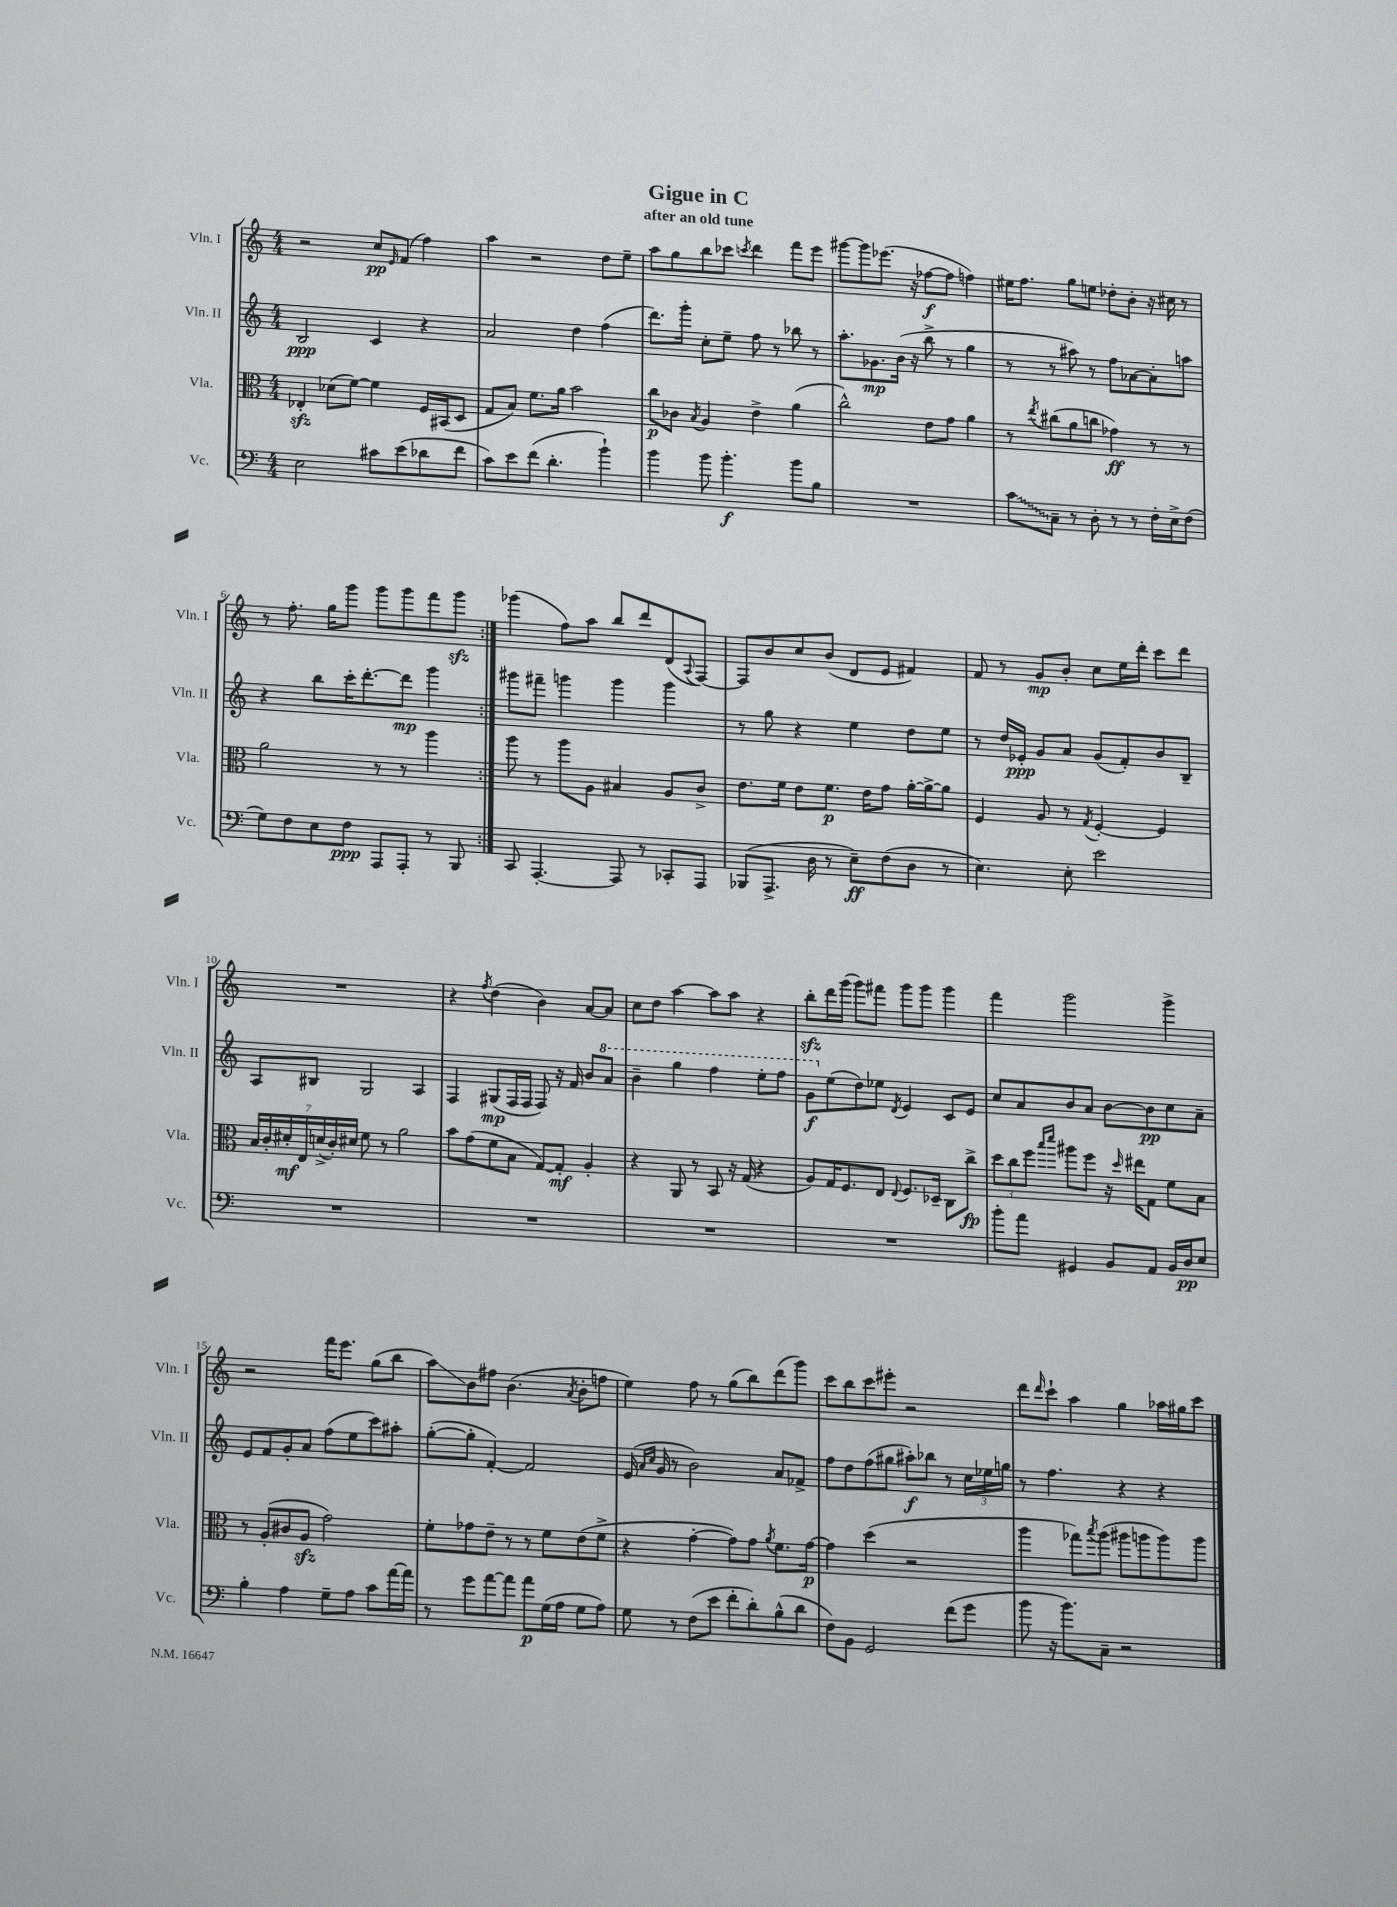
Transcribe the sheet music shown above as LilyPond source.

\header { title = "Gigue in C" subtitle = "after an old tune" }
<<
\new StaffGroup <<
\new Staff = "s0" \with { instrumentName = "Vln. I" shortInstrumentName = "Vln. I" } {
    \clef treble \key c \major \numericTimeSignature \time 4/4
    \repeat volta 2 { r2 c''8\pp \grace { e'16 } f'8( f''4) |
    a''4 r2 d''8 e''8-- |
    a''8 g''8 b''8 ces'''8 \acciaccatura { c'''8 } d'''4 f'''8 e'''8 |
    gis'''8~ gis'''8 ees'''8.( r16 fes''8~\f fes''8 f''4) |
    eis''16 f''8. g''8 e''8 des''8-. b'8-. r16 cis''16 r8 |
    r8 f''8.-. g''16 g'''8 g'''8 g'''8 f'''8 g'''8\sfz | }
    ges'''4( f''8) a''8 b''8 d'''8 d'8( \appoggiatura { a8 } f8~) |
    f8 b'8 c''8 b'8( d'8 e'8 fis'4) |
    f'8 r8 g'8\mp b'8-. c''8 e''16 d'''16-. c'''8 d'''8 |
    R1 |
    r4 \acciaccatura { f''8 } d''4( b'4) a'8~ a'8 |
    c''8 d''8 a''4~ a''8 a''8 r4 |
    b''8-.\sfz d'''16 g'''16( g'''8) fis'''8 g'''8 g'''8 g'''4 |
    f'''4 g'''2 g'''4-> |
    r2 f'''16 e'''8. g''8( b''8 |
    a''8\glissando) b'8 fis''8 b'4.( \acciaccatura { a'8 } b'8-. f''8 |
    e''4) f''8 r8 g''8( b''8) d'''8( g'''8) |
    c'''8 b''8 c'''8 eis'''8-. r2 |
    d'''8 \grace { d'''16 } c'''8-! a''4 g''4 aes''16 gis''16 c'''8 \bar "|." |
}
\new Staff = "s1" \with { instrumentName = "Vln. II" shortInstrumentName = "Vln. II" } {
    \clef treble \key c \major \numericTimeSignature \time 4/4
    \repeat volta 2 { b2\ppp c'4 r4 |
    a'2 d''4 f''4( |
    d'''8.) g'''16-. c''8-. e''8-- f''8 r8 bes''8 r8 |
    a''8.-. ges'8.\mp b'16( r16 b''8-> r8 g''4 |
    r8 r8 ais''8) r8 f''8 aes'8~ aes'8-. a''8 |
    r4 b''8 c'''16-. d'''8.~-. d'''8\mp g'''4 | }
    gis'''8 fis'''8-- g'''4 g'''4 g'''4 |
    r8 g''8 r4 e''4 d''8 e''8 |
    r8 d''16 ees'16-.\ppp g'8 a'8 g'8( f'8-.) b'8 b8-- |
    a8 bis8 g2 a4 |
    f4 gis8\mp( f16 f16 f8) r16 f'16 b'8 \ottava #1 a''8 |
    b''4-- g'''4 f'''4 e'''8-. f'''8 |
    g''8\f \ottava #0 e''8( d''8) ees''8 \acciaccatura { d'8 } e'4 c'8 e'8 |
    c''8 a'8 b'8 a'8 b'8~ b'8\pp c''8 a'8-- |
    e'8 f'8 g'8-. a'8 f''8( e''8 c'''8) ais''8-. |
    g''8~-.( g''8-. f'4~-.) f'2 |
    e'16( \grace { a'16 c''16 } g'16 r8 b'2) a'8 fes'8-> |
    f''8 d''8 f''8( gis''8 ais''8-.\f) bes''8 r8 \tuplet 3/2 { c''16 ees''16 g''16 } |
    r8 f''4. r4 r4 \bar "|." |
}
\new Staff = "s2" \with { instrumentName = "Vla." shortInstrumentName = "Vla." } {
    \clef alto \key c \major \numericTimeSignature \time 4/4
    \repeat volta 2 { ees4-.\sfz des'8( f'8~) f'4 f16 bis,16( d8 |
    g8 b8) f'8. a'16 b'2 |
    c''8\p ces'8 \acciaccatura { b8 } a4 e'4-> a'4( |
    c''2-^) e'8 g'8 a'4 |
    r8 \acciaccatura { e''8 } cis''8( a'8 c''8 ges'4\ff) r8 r8 |
    a'2 r8 r8 a''4 | }
    a''8 r8 a''8 a8 bis4 a8 c'8-> |
    e'8. f'16 e'8 f'8.\p e'16 g'8 a'16~-. a'16~-> a'8 |
    f4 a8 r8 \acciaccatura { g8 } f4~-. f4 |
    \tuplet 7/4 { b16 c'16-. dis'16-.\mf e16 d'16->( c'16-.) dis'16 } f'8 r8 a'2 |
    b'8 g'8( f'8 b8 g8~) g8-.\mf a4-. |
    r4 a,8 r8 b,8 r16 g16( r4 |
    a8) g16 f8. e8 \appoggiatura { e8 } f8. des16-- c8 c''8->\fp |
    \tuplet 3/2 { d''8 c''8 f''8 } \grace { b''16 d'''16 } ais''8 f''8 r16 \grace { d''16 } eis''16 g8 f'8 b8 |
    r8 a8-.( cis'8 a8\sfz g'2) |
    f'8-. ges'8 e'8-- r8 r8 f'8 e'8( f'8-> |
    r4 g'4~-. g'8) g'8 \acciaccatura { a'8 } f'8. g'16~\p |
    g'4 d''4( r2 |
    a''4 ges''8) \acciaccatura { b''8 } a''8( ais''8 a''8 a''8) a''8 \bar "|." |
}
\new Staff = "s3" \with { instrumentName = "Vc." shortInstrumentName = "Vc." } {
    \clef bass \key c \major \numericTimeSignature \time 4/4
    \repeat volta 2 { e2 cis'8 e'8( des'8 f'8 |
    c'8) e'8 f'8( d'4.-. b'4-!) |
    b'4 b'8 b'4.-.\f b'8 b8 |
    R1 |
    \once \override Glissando.style = #'zigzag c'8\glissando c8-- r8 d8-. r8 r8 f16-. e16-> f8( |
    g8) f8 e8 f8\ppp a,,8 a,,8-. r8 b,,8 | }
    c,8 a,,4.~-. a,,8 r8 ces,8-. a,,8 |
    bes,,8( a,,8.-> d16 r8 e8--\ff) f8( d8 r8 |
    e4.) e8-. e'2 |
    R1 |
    R1 |
    R1 |
    R1 |
    b'8-. a'8 gis,4 b,8 a,8 b,16 d16\pp e8 |
    b4-. a4 g8-- a8 c'8 a'16~ a'16 |
    r8 g'8 a'8~ a'8 a'8\p g16( a16 g8 a8) |
    g8 r8 f8( e'8 f'8-. d'8-.) b8-^( d'8 |
    f8) b,8 g,2 f'8( g'8 |
    b'8 r16 b'8.) c8-- r2 \bar "|." |
}
>>
>>
